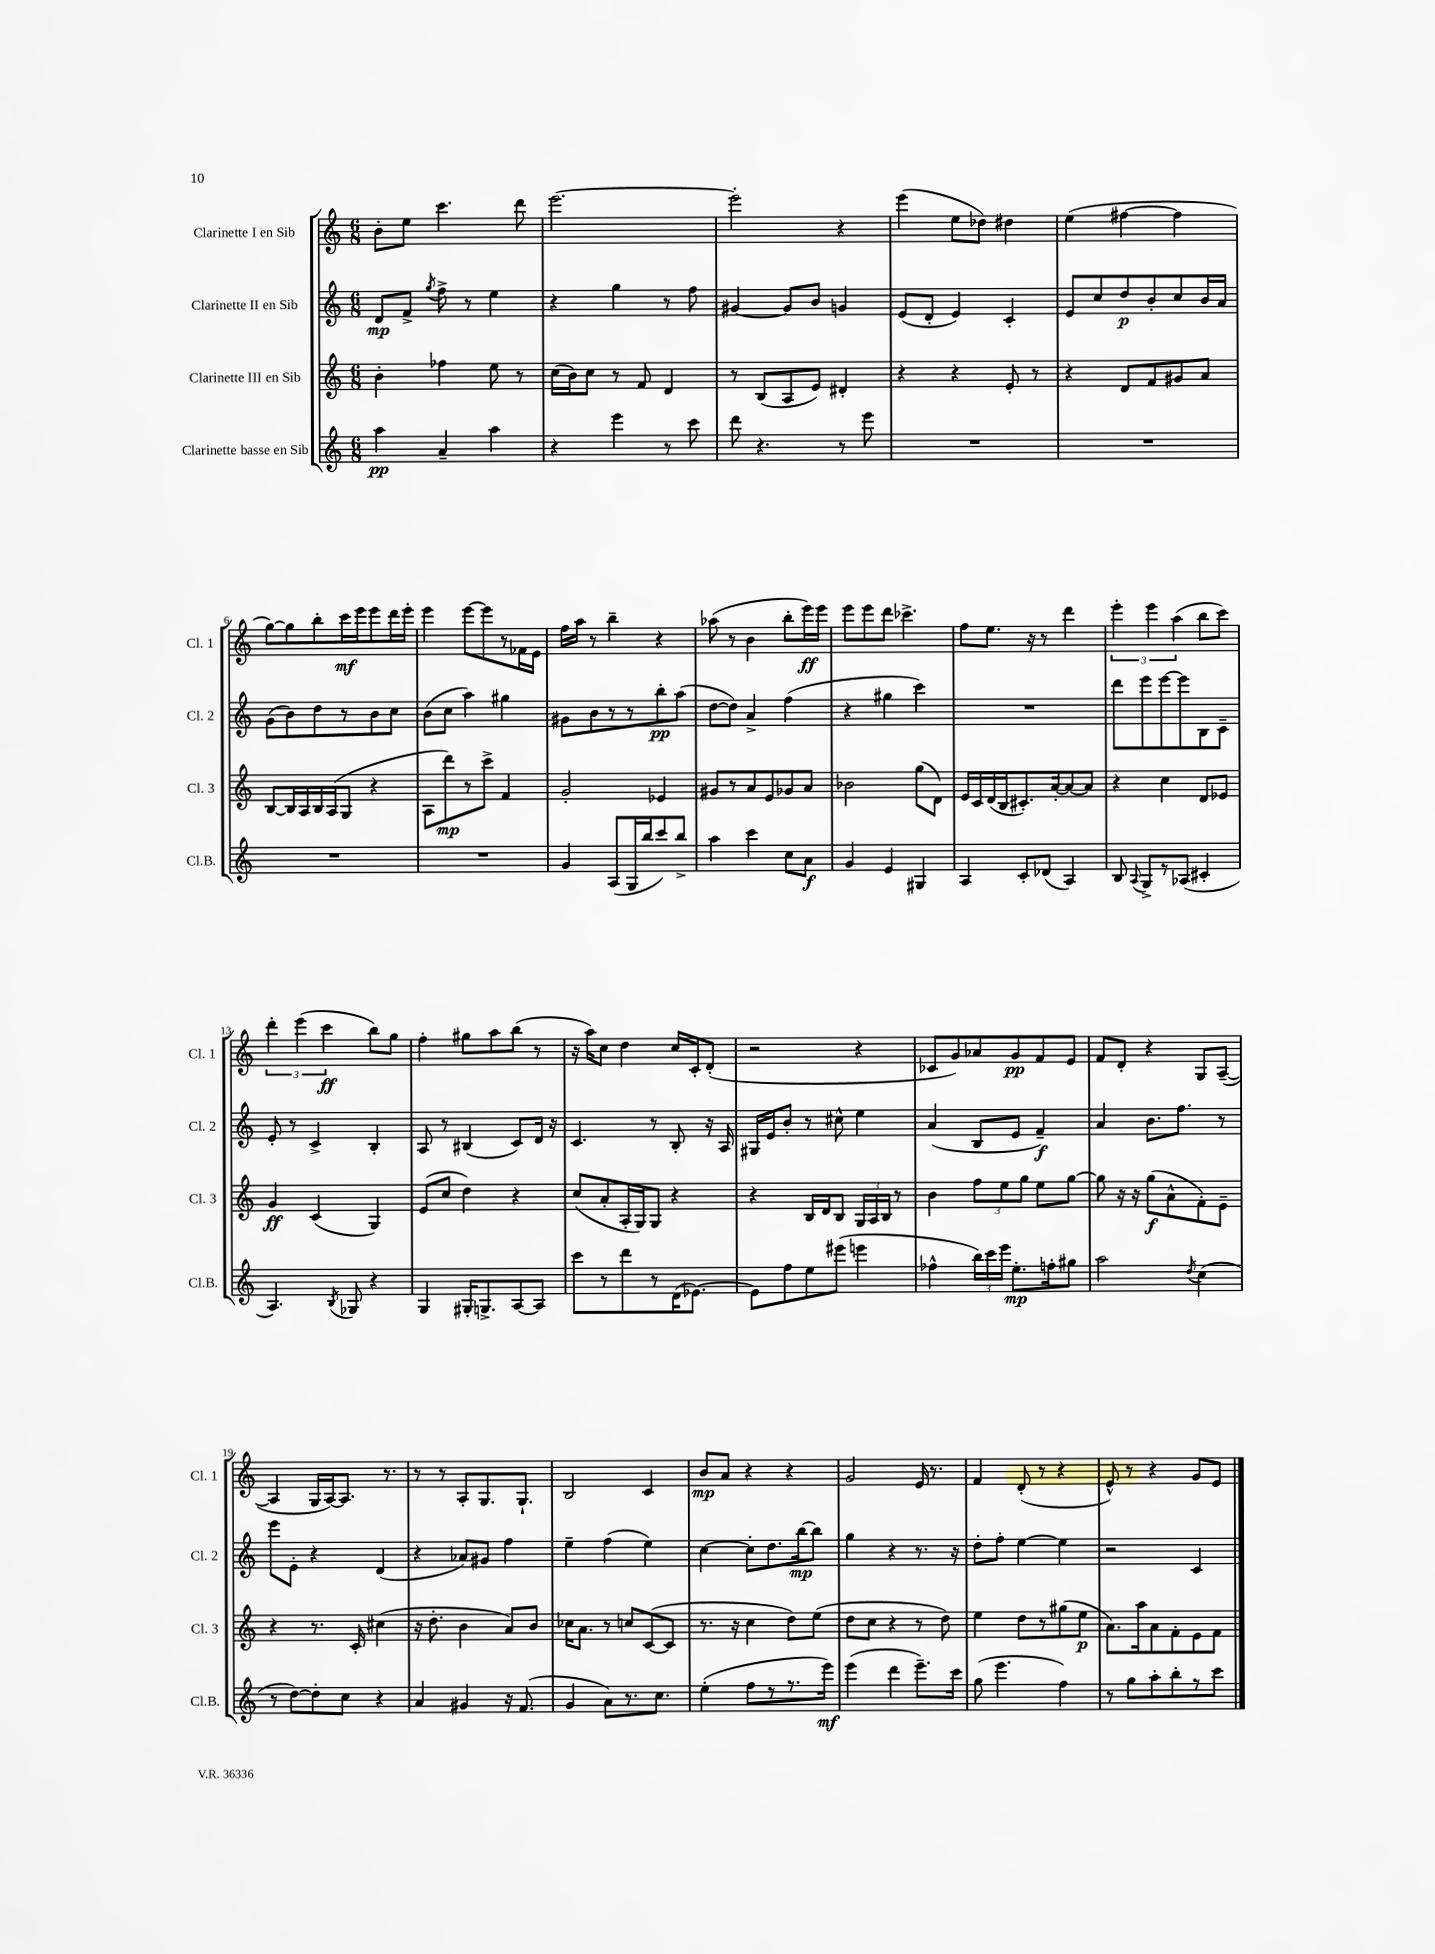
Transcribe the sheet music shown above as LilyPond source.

<<
\new StaffGroup <<
\new Staff = "s0" \with { instrumentName = "Clarinette I en Sib" shortInstrumentName = "Cl. 1" } {
    \clef treble \key c \major \numericTimeSignature \time 6/8
    \autoBeamOff b'8[-. e''8] c'''4. d'''8 |
    e'''2.~ |
    e'''2-. r4 |
    e'''4( e''8[ des''8]) dis''4 |
    e''4( fis''4~ fis''4 |
    g''8[~) g''8 b''8-. c'''16\mf e'''16 e'''8 d'''16 e'''16]-. |
    e'''4 e'''8[~ e'''8 r8 fes'16 e'16] |
    f''16[ a''16] r8 b''4-- r4 |
    aes''8( r8 b'4 b''8[-. e'''16\ff) e'''16] |
    e'''8[ e'''8 d'''8] ces'''4.-> |
    f''8[ e''8.] r16 r8 d'''4 |
    \tuplet 3/2 { e'''4-. e'''4 a''4( } b''8[ c'''8]) |
    \tuplet 3/2 { d'''4-. e'''4( c'''4\ff } b''8[) g''8] |
    f''4-. gis''8[ a''8 b''8]( r8 |
    r16 a''16[) c''8] d''4 c''16[ c'16-. d'8]-.( |
    r2 r4 |
    ces'8[ g'8) aes'8 g'8\pp f'8 e'8] |
    f'8[ d'8]-. r4 g8[ a8]~--( |
    a4 g16[ a16~) a8.] r8. |
    r8 r8 a8[-. g8. g8.]-! |
    b2 c'4 |
    b'8[\mp a'8] r4 r4 |
    g'2 e'16 r8. |
    f'4 d'8-.( r8 r4 |
    e'8-^) r8 r4 g'8[ e'8] \bar "|." |
}
\new Staff = "s1" \with { instrumentName = "Clarinette II en Sib" shortInstrumentName = "Cl. 2" } {
    \clef treble \key c \major \numericTimeSignature \time 6/8
    \autoBeamOff d'8[\mp f'8]-> \acciaccatura { g''8 } f''8-> r8 e''4 |
    r4 g''4 r8 f''8 |
    gis'4~ gis'8[ b'8] g'4 |
    e'8[( d'8]-. e'4) c'4-. |
    e'8[ c''8 d''8\p b'8-. c''8 b'16 a'16] |
    g'8[( b'8) d''8 r8 b'8 c''8] |
    b'8[( c''8] a''4) gis''4 |
    gis'8[ b'8 r8 r8 b''8-.\pp a''8]( |
    d''8[~ d''8]) a'4-> f''4( |
    r4 gis''4 c'''4) |
    R2. |
    d'''8[ e'''8 e'''8~ e'''8 b8 c'8]-- |
    e'8-. r8 c'4-> b4-. |
    a8 r8 bis4( c'8[) d'16] r16 |
    c'4. r8 b8-. r16 a16 |
    gis16[ e'16 b'8]-. r8 cis''8-^ e''4 |
    a'4( b8[ e'8] f'4--\f) |
    a'4 b'8.[ f''8.] r8 |
    e'''8[ e'8]-. r4 d'4( |
    r4 aes'8[) gis'8] f''4 |
    e''4-- f''4( e''4) |
    c''4~ c''8[-. d''8. b''16~\mp b''8] |
    g''4 r4 r8. r16 |
    d''8[-. f''8]-. e''4~ e''4 |
    r2 c'4 \bar "|." |
}
\new Staff = "s2" \with { instrumentName = "Clarinette III en Sib" shortInstrumentName = "Cl. 3" } {
    \clef treble \key c \major \numericTimeSignature \time 6/8
    \autoBeamOff b'4-. fes''4 e''8 r8 |
    c''16[( b'16) c''8] r8 f'8 d'4 |
    r8 b8[( a8 e'8]) dis'4-. |
    r4 r4 e'8-. r8 |
    r4 d'8[ f'8 gis'8 a'8] |
    b8[~ b16 a16 b16 a16( g8] r4 |
    a8[ d'''8\mp) r8 c'''8]-> f'4 |
    g'2-. ees'4 |
    gis'8[ r8 a'8 e'8 ges'8 a'8] |
    bes'2 g''8[( d'8]) |
    e'16[ c'16 d'16( b16 cis'8.-.) a'16~-. a'8~ a'8] |
    r4 c''4 d'8[ ees'8] |
    g'4\ff c'4( g4) |
    e'8[( c''8] d''4) r4 |
    c''8[( a'8-. a16-. g16) g8] r4 |
    r4 b16[ d'16 b8] \tuplet 3/2 { g16[ a16 b16] } r8 |
    b'4 \tuplet 3/2 { f''8[ e''8 g''8] } e''8[ g''8]~ |
    g''8 r16 r16 g''8[\f( a'8-^ f'8-.) e'8]-- |
    r4 r8. c'16-. cis''4( |
    r16 d''8.-. b'4 a'8[) b'8] |
    ces''16[ a'8.] r8 c''8[ c'8~( c'8] |
    r8. r16 c''4 d''8[) e''8]( |
    d''8[ c''8] r4 r8 d''8) |
    e''4 d''8[ r8 gis''8( e''8]\p |
    a'8.[) a''16 a'8 f'8-. e'8 f'8] \bar "|." |
}
\new Staff = "s3" \with { instrumentName = "Clarinette basse en Sib" shortInstrumentName = "Cl.B." } {
    \clef treble \key c \major \numericTimeSignature \time 6/8
    \autoBeamOff a''4\pp a'4-- a''4 |
    r4 e'''4 r8 c'''8 |
    d'''8 r4. r8 e'''8 |
    R2. |
    R2. |
    R2. |
    R2. |
    g'4 a8[( g16 b''16 c'''8) b''8]-> |
    a''4 c'''4 c''8[ a'8]\f |
    g'4 e'4 gis4 |
    a4 c'8[-. des'8]( a4) |
    b8 \appoggiatura { a8 } g8[-> r8 aes8]( cis'4-. |
    a4.) \acciaccatura { b8 } ges8 r4 |
    g4 gis16[-. g8.-> a8~ a8] |
    c'''8[ r8 d'''8 r8 d'16( ees'8.]~) |
    ees'8[ f''8 e''8 eis'''8]( e'''4 |
    fes''4-^ \tuplet 3/2 { b''16[) c'''16 e'''16] } e''8.[-.\mp f''16-. gis''8] |
    a''2 \acciaccatura { d''8 } c''4( |
    r8 d''8[~) d''8-. c''8] r4 |
    a'4 gis'4 r16 f'8.( |
    g'4 a'8[) r8. c''8.] |
    e''4-.( f''8[ r8 r8. e'''16]\mf) |
    e'''4( d'''4 e'''8.[--) c'''16] |
    g''8( e'''4. f''4) |
    r8 g''8[ a''8-. b''8-. r8 c'''8] \bar "|." |
}
>>
>>
